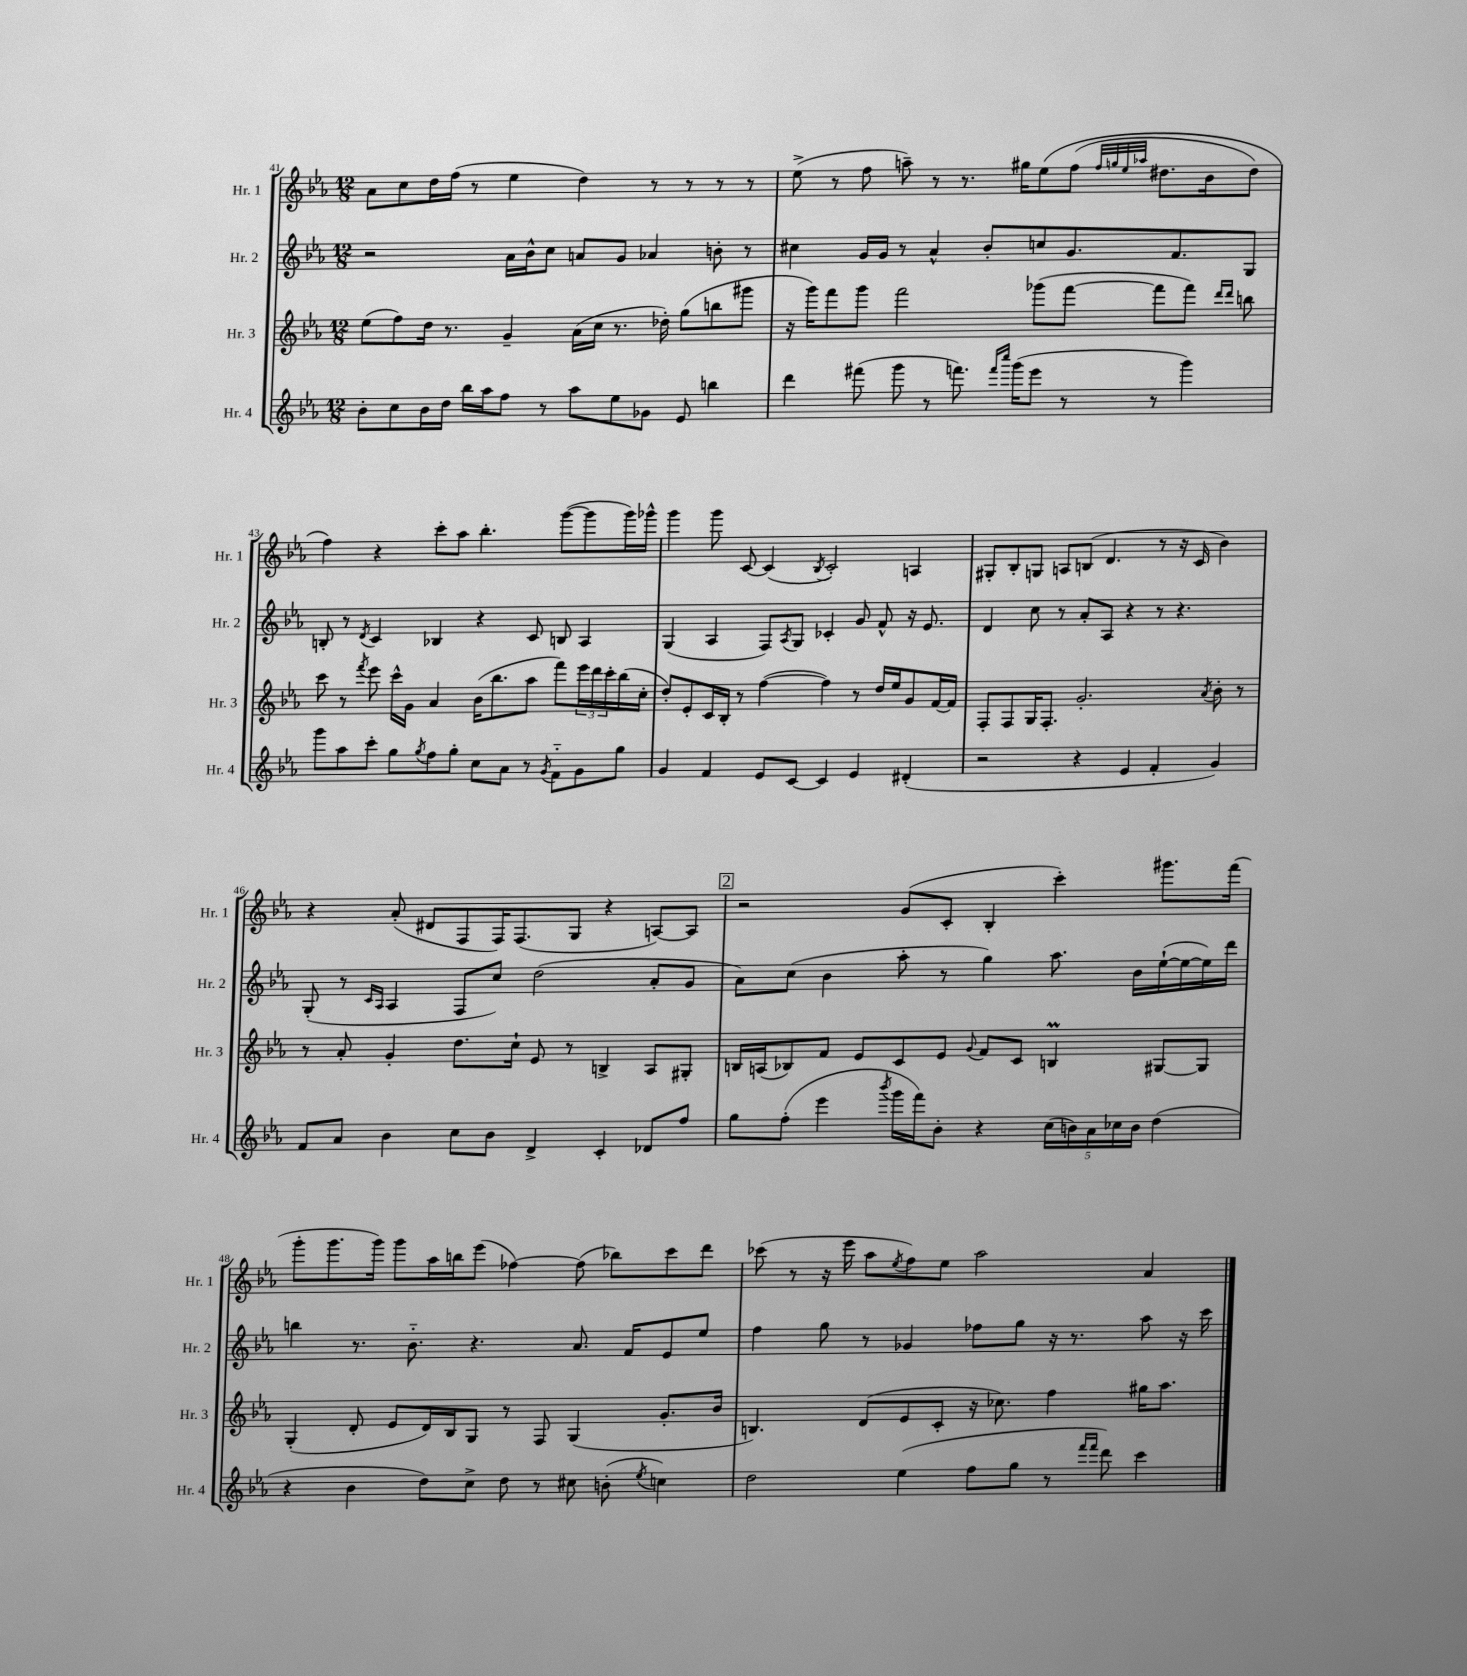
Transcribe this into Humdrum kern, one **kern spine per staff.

**kern	**kern	**kern	**kern
*staff4	*staff3	*staff2	*staff1
*clefG2	*clefG2	*clefG2	*clefG2
*k[b-e-a-]	*k[b-e-a-]	*k[b-e-a-]	*k[b-e-a-]
*M12/8	*M12/8	*M12/8	*M12/8
8b-'	(8ee-	2r	8a-
8cc	8ff)	.	8cc
16b-	16dd	.	16dd
16dd	8.r	.	(16ff
16bb-	.	.	8r
16aa-	.	.	.
8ff	4g~	16a-	4ee-
.	.	16b-^^	.
8r	.	8cc	.
8aa-	(16a-	8a	4dd)
.	16cc	.	.
8ee-	8.r	8g	.
8g-	.	4a-	8r
.	16dd-')	.	.
8e-	(8gg	.	8r
4bb	8bb	8b'	8r
.	8ggg#	8r	8r
=	=	=	=
4ddd	16r	4cc#	(8ee-^
.	16ggg)	.	.
.	8fff	.	8r
(8fff#	8ggg	16g	8ff
.	.	16g	.
8ggg	2fff	8r	8aa~)
8r	.	4a-^^	8r
8.fff)	.	.	8.r
.	.	8b-'	.
16qqfff	.	.	.
16qqcccc	.	.	.
(16ggg	.	.	16gg#
8eee-	(8ggg-	8cc	&(8ee-
8r	[8fff	8.g	(8ff
.	.	.	32qqff
.	.	.	32qqgg
.	.	.	32qqee-
.	.	.	32qqaa-
8r	8fff]	.	8.dd#
.	.	8.f	.
4ggg)	8fff)	.	.
.	.	.	16b-
.	16qqddd	.	.
.	16qqddd	.	.
.	8bb	8G	8dd#)
=	=	=	=
8ggg	8ccc	8B'	4ff&)
8aa-	8r	8r	.
.	8qfff	8qd	.
8ccc'	8eee-	4c	4r
8gg	16ccc^^	.	.
.	16g	.	.
8qgg	.	.	.
8ff	4a-	4B-	8ccc'
8gg'	.	.	8aa-
8cc	(16b-	4r	4.bb-'
.	8.bb-	.	.
8a-	.	.	.
8r	8aa-	8c	.
8qg	.	.	.
8f'~	8fff)	8B	([8ggg
8g	24eee-	4A-	8ggg]
.	24ddd	.	.
.	24ccc'	.	.
8gg	(16bb-	.	16ggg)
.	16cc'	.	16ggg-^^
=	=	=	=
4g	8dd')	(4G	4ggg
.	8e-'	.	.
4f	16c	4A-	8ggg
.	16B-'	.	.
.	8r	.	[8c
8e-	([4ff	8F)	(4c]
.	.	8qA-	.
[8c	.	8G	.
.	.	.	8qB-
4c]	4ff])	4c-'	2c')
4e-	8r	8g	.
.	16dd	8f^^	.
.	16ee-	.	.
(4d#'	8g	16r	4A
.	.	8.e-	.
.	[16f	.	.
.	16f]	.	.
=	=	=	=
2r	8F'	4d	8G#'
.	8F	.	8B-'
.	16G	8cc	8G
.	8.F'	.	.
.	.	8r	8A
4r	2.g'	8a-'	(8B
.	.	8A-	4.d
4e-	.	4r	.
4f'	.	8r	8r
.	.	4.r	16r
.	.	.	16c
.	8qa-	.	.
4g)	8b-'	.	4b-)
.	8r	.	.
=	=	=	=
8f	8r	(8G'	4r
8a-	8a-'	8r	.
.	.	16qqc	.
.	.	16qqA-	.
4b-	4g'	4A-	(8a-'
.	.	.	8d#
8cc	8.dd	8F	8F
8b-	.	8cc)	16F)
.	16cc`	.	(8.F
4d^	8e-	(2dd	.
.	8r	.	8G
4c'	4B^	.	4r
8d-	8A-	8a-'	[8A)
8ff	8G#'	8g	8A]
=	=	=	=
8gg	16B	8a-)	2r
.	(16A	.	.
(8ff'	8B-)	(8cc	.
4eee-	8f	4b-	.
.	8e-	.	.
8qbbb-	.	.	.
16ggg	8c	8aa-'	(8g
16fff)	.	.	.
8b-'	8e-	8r	8c'
.	8qqg	.	.
4r	8f	4gg)	4B-'
.	8c	.	.
(20cc	4B	8.aa-	4ccc')
20b)	.	.	.
20a-	.	.	.
20cc-	.	.	.
.	.	16b-	.
20b	.	.	.
(4dd	[8G#	([16ee-`	8.ggg#
.	.	16ee-_	.
.	8G#]	16ee-])	.
.	.	16ddd	(16fff
=	=	=	=
4r	(4G'	4bb	8ggg'
.	.	.	8.ggg
4b-	8d'	8.r	.
.	.	.	16ggg)
.	8e-	.	8ggg
.	.	8.b-'~	.
8dd)	16d)	.	16aa-
.	16B-	.	16bb
8cc^	8G	4.r	(8eee-
8dd	8r	.	[4ff-)
8r	8F	.	.
8cc#	(4G	8.a-	(8ff-]
(8b'	.	.	8bb-)
.	.	16f	.
8qee-	.	.	.
4cc)	8.g'	8e-	8ccc
.	.	8ee-	8ddd
.	16b-	.	.
=	=	=	=
2dd	4.B)	4ff	(8ccc-
.	.	.	8r
.	.	8gg	16r
.	.	.	16eee-
.	(8d	8r	8aa-
.	.	.	8qee-
(4ee-	8e-	4g-	8ff)
.	8c'	.	8ee-
8ff	16r	8ff-	2aa-
.	8.cc-)	.	.
8gg	.	8gg	.
8r	4ff	16r	.
.	.	8.r	.
16qqfff	.	.	.
16qqfff	.	.	.
8ddd)	.	.	.
4ccc	16gg#	8aa-	4a-
.	8.aa-	.	.
.	.	16r	.
.	.	16ccc	.
==	==	==	==
*-	*-	*-	*-
